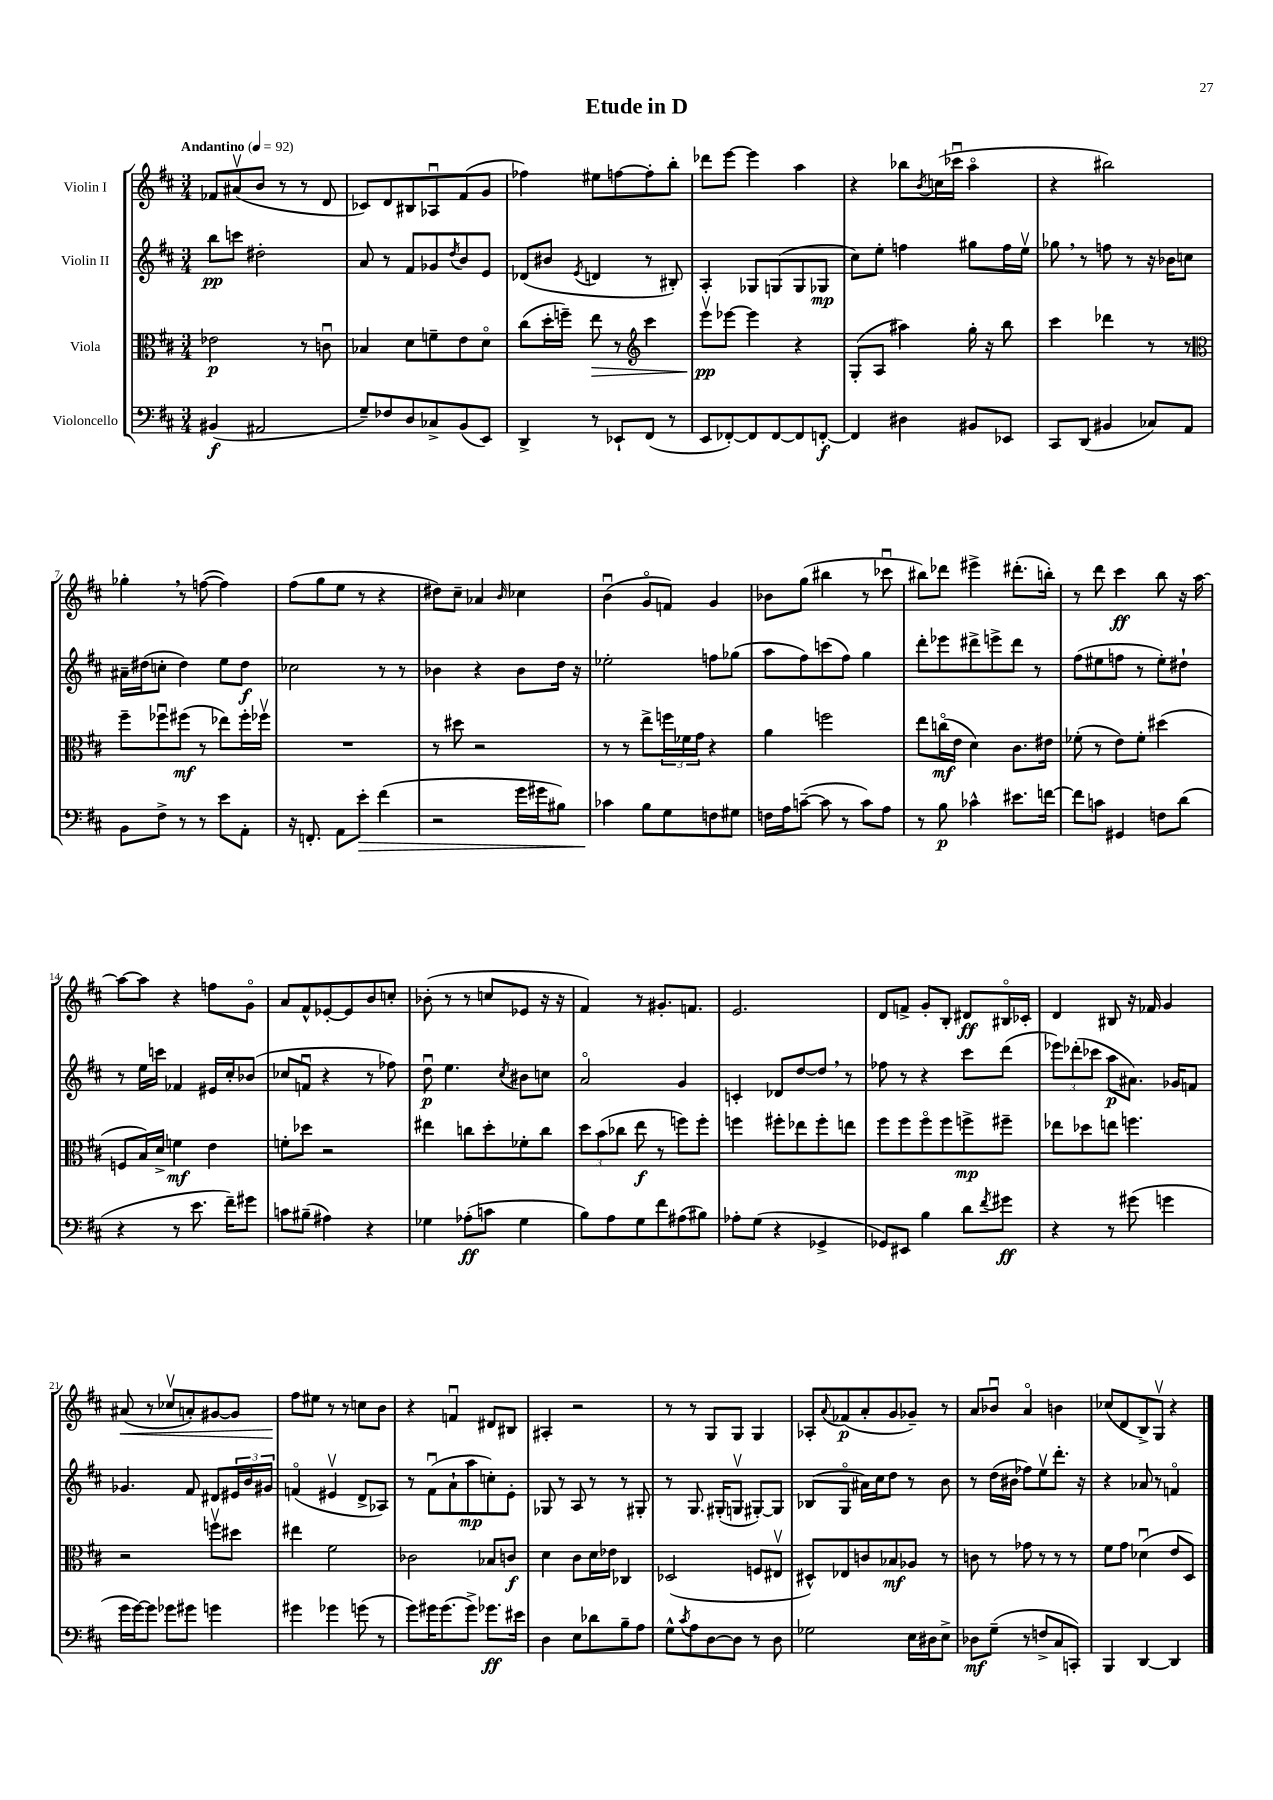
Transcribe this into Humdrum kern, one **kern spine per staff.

**kern	**dynam	**kern	**dynam	**kern	**dynam	**kern	**dynam
*part4	*part4	*part3	*part3	*part2	*part2	*part1	*part1
*staff4	*staff4	*staff3	*staff3	*staff2	*staff2	*staff1	*staff1
*I"Violoncello	*	*I"Viola	*	*I"Violin II	*	*I"Violin I	*
*clefF4	*	*clefC3	*	*clefG2	*	*clefG2	*
*k[f#c#]	*	*k[f#c#]	*	*k[f#c#]	*	*k[f#c#]	*
*M3/4	*	*M3/4	*	*M3/4	*	*M3/4	*
*MM92	*	*MM92	*	*MM92	*	*MM92	*
=1	=1	=1	=1	=1	=1	=1	=1
!	!	!	!	!	!	!LO:TX:a:B:t=Andantino	!
(4BB#X/	f	2e-X\	p	8bb\L	pp	8f-X/L	.
.	.	.	.	8cccn\J	.	(8a#Xv/	.
2AA#X/	.	.	.	2dd#X'\	.	8b/J	.
.	.	.	.	.	.	8r	.
.	.	8r	.	.	.	8r	.
.	.	8cnu\	.	.	.	8d/	.
=2	=2	=2	=2	=2	=2	=2	=2
8G~/L)	.	4B-X/	.	8a/	.	8c-X/L)	.
8F-X/	.	.	.	8r	.	8d/	.
8D/	.	8d\L	.	8f#/L	.	8B#X/	.
8C-X^/	.	8fn~\	.	8g-X/	.	8A-Xu/	.
.	.	.	.	8qdd/	.	.	.
(8BB/	.	8e\	.	8b/	.	(8f#/	.
8EE/J)	.	8d\J	.	8e/J	.	8g/J	.
=3	=3	=3	=3	=3	=3	=3	=3
4DD^/	.	(8cc#\L	.	(8d-X/L	.	4ff-X\)	.
.	.	16dd'\L	.	8b#X/J	.	.	.
.	.	16ffn~\JJ)	.	.	.	.	.
.	.	.	.	8qe/	.	.	.
!	!	!	!LO:HP:b	!	!	!	!
8r	.	8ee\	>	4dn/	.	8ee#X\L	.
8EE-X`/L	.	8r	.	.	.	[8ffn\	.
*	*	*clefG2	*	*	*	*	*
(8FF#/J	.	4ccc#\	.	8r	.	8ff'\]	.
8r	.	.	.	8B#X'/)	.	8bb'\J	.
=4	=4	=4	=4	=4	=4	=4	=4
8EE/L	.	8eeev\L	pp	4A'/	.	8ddd-X\L	.
[8FF-X'/)	.	[8eee-X\J	]	.	.	[8eee\J	.
8FF-/]	.	4eee-\]	.	8G-X/L	.	4eee\]	.
[8FF-/	.	.	.	(8Gn/	.	.	.
8FF-/]	.	4r	.	8G/	.	4aa\	.
[8FFn'/J	f	.	.	8G-X/J	mp	.	.
=5	=5	=5	=5	=5	=5	=5	=5
4FF/]	.	(8G'/L	.	8cc#\L)	.	4r	.
.	.	8A/J	.	8ee'\J	.	.	.
4D#X\	.	4aa#X\)	.	4ffn\	.	8bb-X\L	.
.	.	.	.	.	.	8qb/	.
.	.	.	.	.	.	(16ccn\L	.
.	.	.	.	.	.	16ccc-Xu\JJ	.
8BB#X/L	.	16gg'\	.	8gg#X\L	.	4aa\	.
.	.	16r	.	.	.	.	.
8EE-X/J	.	8bb\	.	16ff\L	.	.	.
.	.	.	.	16eev\JJ	.	.	.
=6	=6	=6	=6	=6	=6	=6	=6
8CC#/L	.	4ccc#\	.	8gg-X,\	.	4r	.
(8DD/J	.	.	.	8r	.	.	.
4BB#X/	.	4ddd-X\	.	8ffn\	.	2bb#X\)	.
.	.	.	.	8r	.	.	.
8C-X/L)	.	8r	.	16r	.	.	.
.	.	.	.	16b-X\KL	.	.	.
8AA/J	.	8r	.	8ccn\J	.	.	.
!!LO:LB:g=z
=7	=7	=7	=7	=7	=7	=7	=7
*	*	*clefC3	*	*	*	*	*
8BB\L	.	8ff#~\L	.	16a#X~\LL	.	4gg-X',\	.
.	.	.	.	(16dd#X\J	.	.	.
8F#^\J	.	8ff-Xu\	.	8ccn'\J	.	.	.
8r	.	(8ff#X\J	mf	4dd#\)	.	8r	.
8r	.	8r	.	.	.	([8ffn\	.
8e\L	.	8ee-X\L)	.	8ee\L	.	4ff\])	.
8AA'\J	.	16ff#'\L	.	8dd#\J	f	.	.
.	.	16ff-Xv\JJ	.	.	.	.	.
=8	=8	=8	=8	=8	=8	=8	=8
16r	.	2.r	.	2cc-X\	.	(8ff#\L	.
8.FFn'/	.	.	.	.	.	.	.
.	.	.	.	.	.	8gg\	.
8AA\L	.	.	.	.	.	8ee\J	.
!	!LO:HP:b	!	!	!	!	!	!
8e'\J	>	.	.	.	.	8r	.
(4f#\	.	.	.	8r	.	4r	.
.	.	.	.	8r	.	.	.
=9	=9	=9	=9	=9	=9	=9	=9
2r	.	8r	.	4b-X\	.	8dd#X\L)	.
.	.	8dd#X\	.	.	.	8cc#~\J	.
.	.	2r	.	4r	.	4a-X/	.
.	.	.	.	.	.	16qqb/	.
16g\LL	.	.	.	8b-\L	.	4cc-X\	.
16g#X\J	.	.	.	.	.	.	.
8B#X\J)	.	.	.	16dd\Jk	.	.	.
.	.	.	.	16r	.	.	.
=10	=10	=10	=10	=10	=10	=10	=10
4c-X\	.	8r	.	2ee-X'\	.	(4bu\	.
.	.	8r	.	.	.	.	.
8B\L	]	8ee^\L	.	.	.	8g/L	.
8G\	.	24ffn\L	.	.	.	8fn/J)	.
.	.	24f-X\	.	.	.	.	.
.	.	24g\JJ	.	.	.	.	.
8Fn\	.	4r	.	8ffn\L	.	4g/	.
8G#X\J	.	.	.	(8gg-X\J	.	.	.
=11	=11	=11	=11	=11	=11	=11	=11
16Fn\LL	.	4a\	.	8aa\L	.	8b-X\L	.
16A\J	.	.	.	.	.	.	.
([8cn~\J	.	.	.	8ff#\)	.	(8gg\J	.
8c\]	.	2ffn\	.	(8cccn\	.	4bb#X\	.
8r	.	.	.	8ff#\J)	.	.	.
8c\L)	.	.	.	4gg\	.	8r	.
8A\J	.	.	.	.	.	8ccc-Xu\	.
=12	=12	=12	=12	=12	=12	=12	=12
8r	.	8ee\L	.	8ddd'\L	.	8bb#X\L)	.
8B\	p	(16ccn\L	mf	8eee-X\	.	8ddd-X\J	.
.	.	16e\JJ	.	.	.	.	.
4c-X^^\	.	4d\)	.	8ddd#X^\	.	4eee#X^\	.
.	.	.	.	8eeen^\	.	.	.
8.e#X\L	.	8.c#\L	.	8ddd#\J	.	(8.ddd#X'\L	.
.	.	.	.	8r	.	.	.
[16fn\Jk	.	16e#X\Jk	.	.	.	16bbn'\Jk)	.
=13	=13	=13	=13	=13	=13	=13	=13
8f\L]	.	(8f-X'\	.	(8ff#\L	.	8r	.
8cn\J	.	8r	.	8ee#X\	.	8ddd\	.
4GG#X/	.	8e\L)	.	8ffn\J	.	4ccc#\	ff
.	.	8f-'\J	.	8r	.	.	.
8Fn\L	.	(4dd#X\	.	8ee#'\L)	.	8bb\	.
(8d\J	.	.	.	8dd#X`\J	.	16r	.
.	.	.	.	.	.	[16aa\	.
!!LO:LB:g=z
=14	=14	=14	=14	=14	=14	=14	=14
4r	.	8Fn/L	.	8r	.	8aa\L_	.
.	.	16B/L)	.	16ee\LL	.	8aa\J]	.
.	.	16d^/JJ	.	16cccn\JJ	.	.	.
8r	.	4fn\	mf	4f-X/	.	4r	.
8.e\	.	.	.	.	.	.	.
.	.	4e\	.	16e#X/LL	.	8ffn\L	.
16f#~\KL)	.	.	.	16cc#'/J	.	.	.
8g#X\J	.	.	.	(8b-X/J	.	8g\J	.
=15	=15	=15	=15	=15	=15	=15	=15
8cn\L	.	8fn'\L	.	8cc-X/L	.	8a/L	.
(8B#X~\J	.	8dd-X\J	.	8fnu/J	.	8f#^^/	.
4A#X\)	.	2r	.	4r	.	[8e-X'/	.
.	.	.	.	.	.	8e-/]	.
4r	.	.	.	8r	.	8b/	.
.	.	.	.	8ff-X\)	.	8ccn'/J	.
=16	=16	=16	=16	=16	=16	=16	=16
4G-X\	.	4ee#X\	.	8ddu\	p	(8b-X'\	.
.	.	.	.	4.ee\	.	8r	.
(8A-X'\L	ff	8ccn\L	.	.	.	8r	.
8cn\J	.	8dd'\	.	.	.	8ccn/L	.
.	.	.	.	8qcc#/	.	.	.
4G-\	.	8f-X'\	.	8b#X\L	.	8e-X/J	.
.	.	8cc\J	.	8ccn\J	.	16r	.
.	.	.	.	.	.	16r	.
=17	=17	=17	=17	=17	=17	=17	=17
8B\L)	.	12dd\L	.	2a/	.	4f#/)	.
.	.	(12b\	.	.	.	.	.
8A\	.	.	.	.	.	.	.
.	.	12cc-X\J	.	.	.	.	.
8G\	.	8ee\	f	.	.	8r	.
8f#\	.	8r	.	.	.	8.g#X'/L	.
(8A#X\	.	8ffn\L)	.	4g/	.	.	.
.	.	.	.	.	.	8.fn/J	.
8B#X\J)	.	8ff'\J	.	.	.	.	.
=18	=18	=18	=18	=18	=18	=18	=18
8A-X'\L	.	4ffn\	.	4cn'/	.	2.e/	.
(8G\J	.	.	.	.	.	.	.
4r	.	8ff#X'\L	.	8d-X/L	.	.	.
.	.	8ee-X\	.	[8dd/	.	.	.
4GG-X^/	.	8ff#'\	.	8dd,/J]	.	.	.
.	.	8een\J	.	8r	.	.	.
=19	=19	=19	=19	=19	=19	=19	=19
8GG-X/L)	.	8ff#\L	.	8ff-X\	.	8d/L	.
8EE#X/J	.	8ff#\	.	8r	.	8fn^/J	.
4B\	.	8ff#\	.	4r	.	8g'/L	.
.	.	8ff#\	.	.	.	8B'/J	.
8d\L	.	8ffn^\	mp	8ccc#\L	.	8d#X/L	ff
8qf#/	.	.	.	.	.	.	.
8g#X\J	ff	8ff#X~\J	.	(8ddd\J	.	16B#X/L	.
.	.	.	.	.	.	16c-X'/JJ	.
=20	=20	=20	=20	=20	=20	=20	=20
4r	.	8ee-X\L	.	12eee-X\L)	.	4d/	.
.	.	.	.	(12ddd-X'\	.	.	.
.	.	8dd-X\	.	.	.	.	.
.	.	.	.	12ccc-X\J	.	.	.
8r	.	8een\J	.	8aa\L	p	8B#X/	.
(8g#X\	.	4.ffn\	.	8.a#X\J)	.	16r	.
.	.	.	.	.	.	16f-X/	.
4gn\	.	.	.	.	.	4g/	.
.	.	.	.	16g-X/KL	.	.	.
.	.	.	.	8fn/J	.	.	.
!!LO:LB:g=z
=21	=21	=21	=21	=21	=21	=21	=21
!	!	!	!	!	!	!	!LO:HP:b
16g\LL	.	2r	.	4.g-X/	.	(8a#X/	<
[16g\J)	.	.	.	.	.	.	.
8g\J]	.	.	.	.	.	8r	.
8g-X\L	.	.	.	.	.	8cc-Xv/L	.
8g#X\J	.	.	.	8f#/	.	8an'/)	.
4gn\	.	8ffnv\L	.	8d#X/L	.	[8g#X/	.
.	.	8dd#X\J	.	24e#X/L	.	8g#/J]	.
.	.	.	.	24b/	.	.	.
.	.	.	.	24g#X/JJ	.	.	.
=22	=22	=22	=22	=22	=22	=22	=22
4g#X\	.	4ee#X\	.	(4fn/	.	8ff#\L	.
.	.	.	.	.	.	8ee#X\J	[
4g-X\	.	2f#\	.	4e#Xv/	.	8r	.
.	.	.	.	.	.	8r	.
(8gn\	.	.	.	8d^/L	.	8ccn\L	.
8r	.	.	.	8A-X/J)	.	8b\J	.
=23	=23	=23	=23	=23	=23	=23	=23
8g\L)	.	2c-X\	.	8r	.	4r	.
16g#X\K	.	.	.	(8f#u\L	.	.	.
(8.g#\	.	.	.	.	.	.	.
.	.	.	.	8a`\	.	4fnu/	.
8g#^\J)	.	.	.	8aa\	mp	.	.
8.g-X\L	ff	8B-X/L	.	8ccn'\)	.	8d#X/L	.
.	.	8cn/J	f	8e'\J	.	8B#X/J	.
16e#X\Jk	.	.	.	.	.	.	.
=24	=24	=24	=24	=24	=24	=24	=24
4D\	.	4d\	.	8G-X/	.	4A#X'/	.
.	.	.	.	8r	.	.	.
8E\L	.	8c#\L	.	8A/	.	2r	.
8d-X\	.	16d\L	.	8r	.	.	.
.	.	16e-X\JJ	.	.	.	.	.
8B~\	.	4C-X/	.	8r	.	.	.
8A\J	.	.	.	8G#X'/	.	.	.
=25	=25	=25	=25	=25	=25	=25	=25
8G^^\L	.	(2D-X/	.	8r	.	8r	.
8qc#/	.	.	.	.	.	.	.
8A\	.	.	.	8.G/	.	8r	.
[8D\	.	.	.	.	.	8G/L	.
.	.	.	.	(16G#X'/KL	.	.	.
8D\J]	.	.	.	8Gnv/J	.	8G/J	.
8r	.	8Fn/L	.	[8G#X'/L)	.	4G/	.
8D\	.	8E#Xv/J	.	8G#/J]	.	.	.
=26	=26	=26	=26	=26	=26	=26	=26
2G-X\	.	8D#X^^/L)	.	(8B-X/L	.	8A-X'/L	.
.	.	.	.	.	.	8qqa/	.
.	.	8E-X/	.	8G/J	.	(8f-X/	p
.	.	8cn/	.	16a#X\LL)	.	8a'/	.
.	.	.	.	16cc#\J	.	.	.
.	.	8B-X/	mf	8dd\J	.	8g/	.
16E\LL	.	8A-X/J	.	8r	.	8g-X~/J)	.
16D#X\J	.	.	.	.	.	.	.
8E^\J	.	8r	.	8b\	.	8r	.
=27	=27	=27	=27	=27	=27	=27	=27
8D-X\L	mf	8cn\	.	8r	.	8a/L	.
(8G~\J	.	8r	.	(16dd\LL	.	8b-Xu/J	.
.	.	.	.	16b#X\JJ	.	.	.
8r	.	8g-X\	.	8ff-X\L)	.	4a/	.
8Fn^/L	.	8r	.	8eev\	.	.	.
8C#/	.	8r	.	8.ddd'\J	.	4bn\	.
8CCn'/J)	.	8r	.	.	.	.	.
.	.	.	.	16r	.	.	.
=28	=28	=28	=28	=28	=28	=28	=28
4BBB/	.	8f#\L	.	4r	.	(8cc-X/L	.
.	.	8g\J	.	.	.	8d/	.
[4DD/	.	(4d-Xu\	.	8a-X/	.	8B^/)	.
.	.	.	.	8r	.	8Gv/J	.
4DD/]	.	8e/L	.	4fn/	.	4r	.
.	.	8D/J)	.	.	.	.	.
==	==	==	==	==	==	==	==
*-	*-	*-	*-	*-	*-	*-	*-
